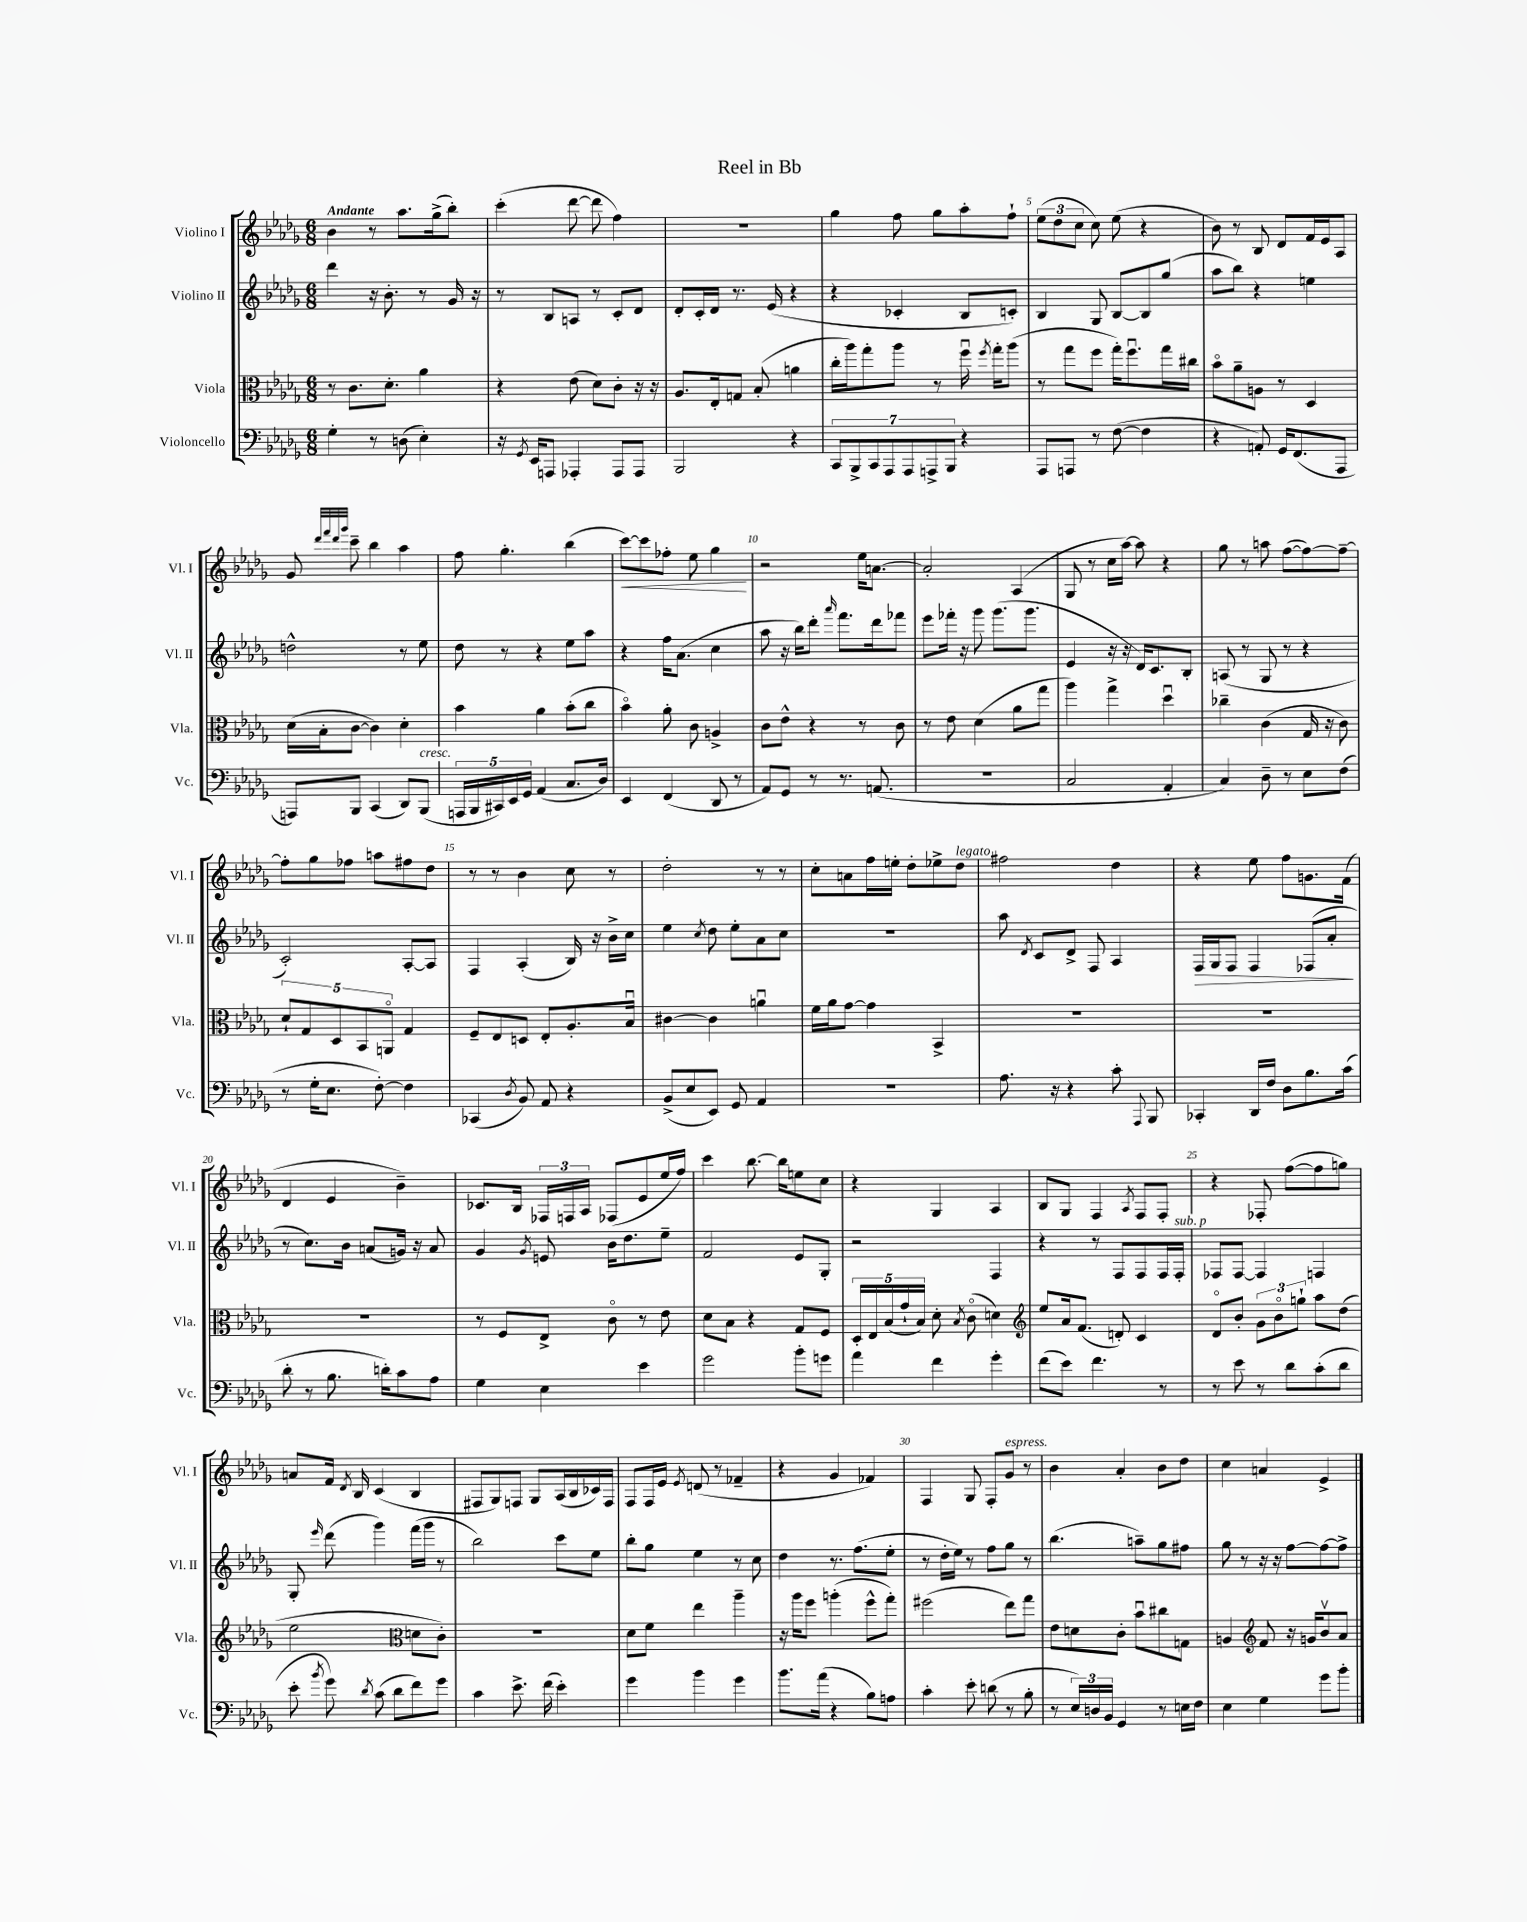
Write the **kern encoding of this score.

**kern	**kern	**kern	**kern
*staff4	*staff3	*staff2	*staff1
*clefF4	*clefC3	*clefG2	*clefG2
*k[b-e-a-d-g-]	*k[b-e-a-d-g-]	*k[b-e-a-d-g-]	*k[b-e-a-d-g-]
*M6/8	*M6/8	*M6/8	*M6/8
4G-'\	8r	4ddd-\	4b-\
.	8.c\L	.	.
8r	.	16r	8r
.	8.d-'\J	8.b-'\	.
(8D\	.	.	8.aa-\L
4E-'\)	4a-\	8r	.
.	.	.	(16gg-^\k
.	.	16g-/	8bb-'\J)
.	.	16r	.
=	=	=	=
16r	4r	8r	(4ccc'\
8qGG-/	.	.	.
16EE-/LK	.	.	.
8AAA/J	.	8B-/L	.
4AAA-'/	(8e-\	8A/J	[8ddd-\
.	8d-\L)	8r	8ddd-\]
8AAA-/L	8c'\J	8c'/L	4ff\)
8AAA-/J	16r	8d-/J	.
.	16r	.	.
=	=	=	=
2BBB-/	8.A-/L	8d-'/L	2.r
.	.	16c'/L	.
.	16E-'/k	16d-/JJ	.
.	8G/J	8.r	.
.	(8B-'/	.	.
.	.	(16e-/	.
4r	4a\	4r	.
=	=	=	=
14CC/L	16cc'\LL	4r	4gg-\
.	16aa-\J)	.	.
14BBB-^/	.	.	.
.	8gg-'\	.	.
14CC/	.	.	.
14AAA-/	.	.	.
.	8aa-\J	4c-'/	8ff\
14AAA-/	.	.	.
14AAA^/	.	.	.
.	8r	.	8gg-\L
14BBB-/J	.	.	.
4r	16ffu\	8B-/L	8aa-'\
.	8qff/	.	.
.	16gg-'\LK	.	.
.	(8aa-\J	8c'/J)	8ff`\J
=	=	=	=
8AAA-/L	8r	4B-/	(12ee-\L
.	.	.	12dd-\
8AAA/J	8gg-\L	.	.
.	.	.	12cc\J
8r	8ff\J	8G-/	8cc\)
([8F\	16gg-'\LK)	[8B-/L	(8ee-\
.	8.ffu\	.	.
4F\]	.	8B-/]	4r
.	16gg-\L	(8gg-/J	.
.	16cc#\JJ	.	.
=	=	=	=
4r	8b-o\L	8aa-\L	8b-\)
.	8a-~\	8bb-\J)	8r
8AA'/)	8A\J	4r	8B-/
16GG-/LK	8r	.	8d-/L
(8.FF/	.	.	.
.	4D-/	4ee\	16f/L
.	.	.	16e-/J
8AAA-/J	.	.	8A-/J
=	=	=	=
8AAA/L)	(16d-\LL	2dd^^\	8g-/
.	16B-'\J	.	.
.	.	.	32qqddd-/LLL
.	.	.	32qqfff/
.	.	.	32qqddd-/
.	.	.	32qqggg-/JJJ
8BBB-/J	[8c\J	.	8ccc~\
(4CC/	4c\])	.	4bb-\
8DD-/L)	4d-'\	8r	4aa-\
(8BBB-/J	.	8ee-\	.
=	=	=	=
20AAA/LL	4b-\	8dd-\	8ff\
20BBB-/	.	.	.
20CC#/)	.	.	.
.	.	8r	4.gg-'\
20EE-/	.	.	.
20GG-/JJ	.	.	.
(4AA-/	4a-\	4r	.
8.C/L	(8b-'\L	8ee-\L	(4bb-\
.	8cc\J	8aa-\J	.
16D-/Jk)	.	.	.
=	=	=	=
4EE-/	4b-o\)	4r	[8ccc\L)
.	.	.	8ccc\]
(4FF/	8a-'\	16ff\LK	8ff-'\J
.	.	(8.a-\J	.
.	8c\	.	8ee-\
8DD-/	4A^/	4cc\	4gg-\
8r	.	.	.
=	=	=	=
8AA-/L)	8c\L	8aa-\	2r
8GG-/J	8e-^^\J	16r	.
.	.	16bb-\LK)	.
8r	4r	8ddd-'\J	.
.	.	16qqaaa-/	.
8.r	.	8.fff\L	.
.	8r	.	16ee-\LK
(8.AA/	.	16ddd-\k	[8.a\J
.	8c\	8fff-\J	.
=	=	=	=
2.r	8r	8eee-\L	2a'/]
.	8e-\	16fff-'\Jk	.
.	.	16r	.
.	(4d-\	8ggg-\	.
.	.	(8.ggg-\L	.
.	8a-\L	.	(4A-/
.	.	8.ggg-\J	.
.	8gg-\J	.	.
=	=	=	=
2C/	4aa-\)	4e-/	8G-/
.	.	.	8r
.	4gg-^\	16r	16cc\LL
.	.	16r	[16aa-\JJ)
.	.	16d-/LK)	8aa-\]
.	.	8.c/	.
4AA-'/	4dd-u\	.	4r
.	.	8B-'/J	.
=	=	=	=
4C/)	4cc-~\	(8A/	8gg-\
.	.	8r	8r
8D-~\	(4c\	8G-/	8aa\
8r	.	8r	([8ff\L
8E-\L	16G-/	4r	8ff\_)
.	16r	.	.
(8F\J	8c\)	.	8ff~\_J
=	=	=	=
8r	10d-`/L	2c'/)	8ff'\]L
.	10G-/	.	.
16G-'\LK	.	.	8gg-\
8.E-\J	.	.	.
.	10D-/	.	.
.	.	.	8ff-\J
.	10BB-/	.	.
[8F'\)	.	.	8aa\L
.	10AAo/J	.	.
4F\]	4G-/	[8A-'/L	8ff#\
.	.	8A-/]J	8dd-\J
=	=	=	=
(4CC-/	8F~/L	4F/	8r
.	8E-/	.	8r
8qD-/	.	.	.
8BB-/)	8D/J	(4A-'/	4b-\
8AA-/	8E-'/L	.	.
4r	8.A-'/	16B-/)	8cc\
.	.	16r	.
.	.	16b-^\LL	8r
.	16B-u/Jk	16cc\JJ	.
=	=	=	=
(8BB-^/L	[4c#\	4ee-\	2dd-'\
8E-/	.	.	.
.	.	8qcc/	.
8EE-/J)	4c#\]	8dd-\	.
8GG-/	.	8ee-'\L	.
4AA-/	4au\	8a-\	8r
.	.	8cc\J	8r
=	=	=	=
2.r	16f\LL	2.r	8cc'\L
.	16a-\J	.	.
.	[8g-\J	.	8a\
.	4g-\]	.	16ff\L
.	.	.	16ee'\JJ
.	.	.	8dd-'\L
.	4BB-^/	.	8ee-^\
.	.	.	8dd-\J
=	=	=	=
8.A-\	2.r	8aa-\	2ff#\
.	.	8qd-/	.
.	.	8c/L	.
16r	.	.	.
4r	.	8d-^/J	.
.	.	8F/	.
8c'\	.	4A-/	4dd-\
8qqAAA-/	.	.	.
8BBB-/	.	.	.
=	=	=	=
4CC-'/	2.r	16F/LL	4r
.	.	16G-/J	.
.	.	8F/J	.
16DD-/LL	.	4F/	8ee-\
16F/JJ	.	.	.
8D-\L	.	.	8ff\L
8.B-\	.	(8F-/L	8.g\
.	.	8a-'/J	.
(16c\Jk	.	.	(16f\Jk
=	=	=	=
8d-'\	2.r	8r	4d-/
8r	.	8.cc\L)	.
8.B-\	.	.	4e-/
.	.	16b-\Jk	.
.	.	(8a/L	.
16d'\LK)	.	.	.
8c\	.	16g/Jk)	4b-~\)
.	.	16r	.
8A-\J	.	8a/	.
=	=	=	=
4G-\	8r	4g-/	8.c-/L
.	8F/L	.	.
.	.	.	16B-/Jk
.	.	8qg-/	.
4E-\	8E-^/J	8e/	24F-/LL
.	.	.	24F/
.	.	.	24A-/JJ
.	8co\	16b-\LK	(8F-/L
.	.	8.dd-\	.
4e-\	8r	.	8e-/
.	8e-\	8ee-~\J	16ee-/L
.	.	.	16ff/JJ)
=	=	=	=
2g-\	8d-\L	2f/	4ccc\
.	8B-\J	.	.
.	4r	.	[8.bb-\
.	.	.	16bb-\]LK
8b-'\L	8G-/L	8e-/L	8ee\
8g\J	8F/J	8G-'/J	8cc\J
=	=	=	=
4a-\	20D-'/LL	2r	4r
.	20E-/	.	.
.	(20B-/	.	.
.	20g-`/	.	.
.	20B-/JJ)	.	.
4f\	8d-'\	.	4G-/
.	8qB-/	.	.
.	(8co\	.	.
4g-'\	4d\)	4F/	4A-/
=	=	=	=
*	*clefG2	*	*
(8f\L	8ee-/L	4r	8B-/L
8e-\J)	16a-/k	.	8G-/J
.	(8.f/J	.	.
4.f\	.	8r	4F/
.	8d'/)	8F/L	.
.	.	.	8qA-/
.	4c/	8F/	8F/L
8r	.	16F/L	8F'/J
.	.	16F'/JJ	.
=	=	=	=
8r	8d-o/L	8F-/L	4r
8e-\	8b-'/J	[8F-/J	.
8r	12g-\L	4F-/]	8F-'/
.	12b-o\	.	.
8d-\L	.	.	([8ff\L
.	12gg`\J	.	.
(8c'\	8aa-\L	4F/	8ff\]
8d-\J	(8dd-\J	.	8gg\J)
=	=	=	=
8e-'\	2ee-\	8G-'/	8a/L
8qb-/	.	16qqeee-/	.
8g-\)	.	(8ddd-\	16f/Jk
.	.	.	8qd-/
.	.	.	16B-/
8qd-/	.	.	.
(8c\	.	4ggg-\)	(4c/
8d-\L	.	.	.
*	*clefC3	*	*
8f\)	8d\L	(16fff\LL	4B-/
.	.	16ggg-\JJ	.
8g-\J	8c'\J)	8r	.
=	=	=	=
4c\	2.r	2bb-\)	8F#/L
.	.	.	8G-/)
8.e-^\	.	.	8F/J
.	.	.	8G-/L
(16f\	.	.	.
4e-'\)	.	8ccc\L	(16A-/L
.	.	.	16B-/
.	.	8ee-\J	16c-/)
.	.	.	16F/JJ
=	=	=	=
4g-\	8d-\L	8bb-'\L	8F/L
.	8f\J	8gg-\J	16F/L
.	.	.	16e-/JJ
.	.	.	8qe-/
4b-\	4ee-\	4ee-\	(8d/
.	.	.	8r
4g-\	4aa-~\	8r	4f-~/
.	.	8cc\	.
=	=	=	=
8.b-\L	16r	4dd-\	4r
.	16aa-\LK	.	.
.	8ff\J	.	.
(16a-\Jk	.	.	.
4r	(4aa'\	8.r	4g-/
.	.	(8.ff\L	.
8B-\L)	8ff^^\L	.	4f-/)
8A\J	8gg-'\J)	8ee-'\J	.
=	=	=	=
4c'\	(2ff#\	8r	4F/
.	.	16dd-'\LL	.
.	.	16ee-\JJ)	.
8e-'\	.	8r	8G-/
(8d\	.	8ff\L	8F'/L
8r	8ee-\L)	8gg-\J	8g-/J
8B-'\	8gg-\J	8r	8r
=	=	=	=
8r	8e-\L	(4.bb-\	4b-\
24E-/LL)	8d\	.	.
24D/	.	.	.
24BB-/JJ	.	.	.
4GG-/	8c'\J	.	4a-'/
.	8b-u\L	8aa~\L)	.
8r	8cc#\	8gg-\	8b-\L
16E\LL	8G\J	8ff#\J	8dd-\J
16F\JJ	.	.	.
=	=	=	=
4E-\	4A/	8gg-\	4cc\
.	.	8r	.
*	*clefG2	*	*
4G-\	8f/	16r	4a/
.	.	16r	.
.	16r	[8ff\L	.
.	16g/LK	.	.
8g-\L	8b-v/	8ff\_	4e-^/
8b-'\J	8a-/J	8ff^\]J	.
==	==	==	==
*-	*-	*-	*-
